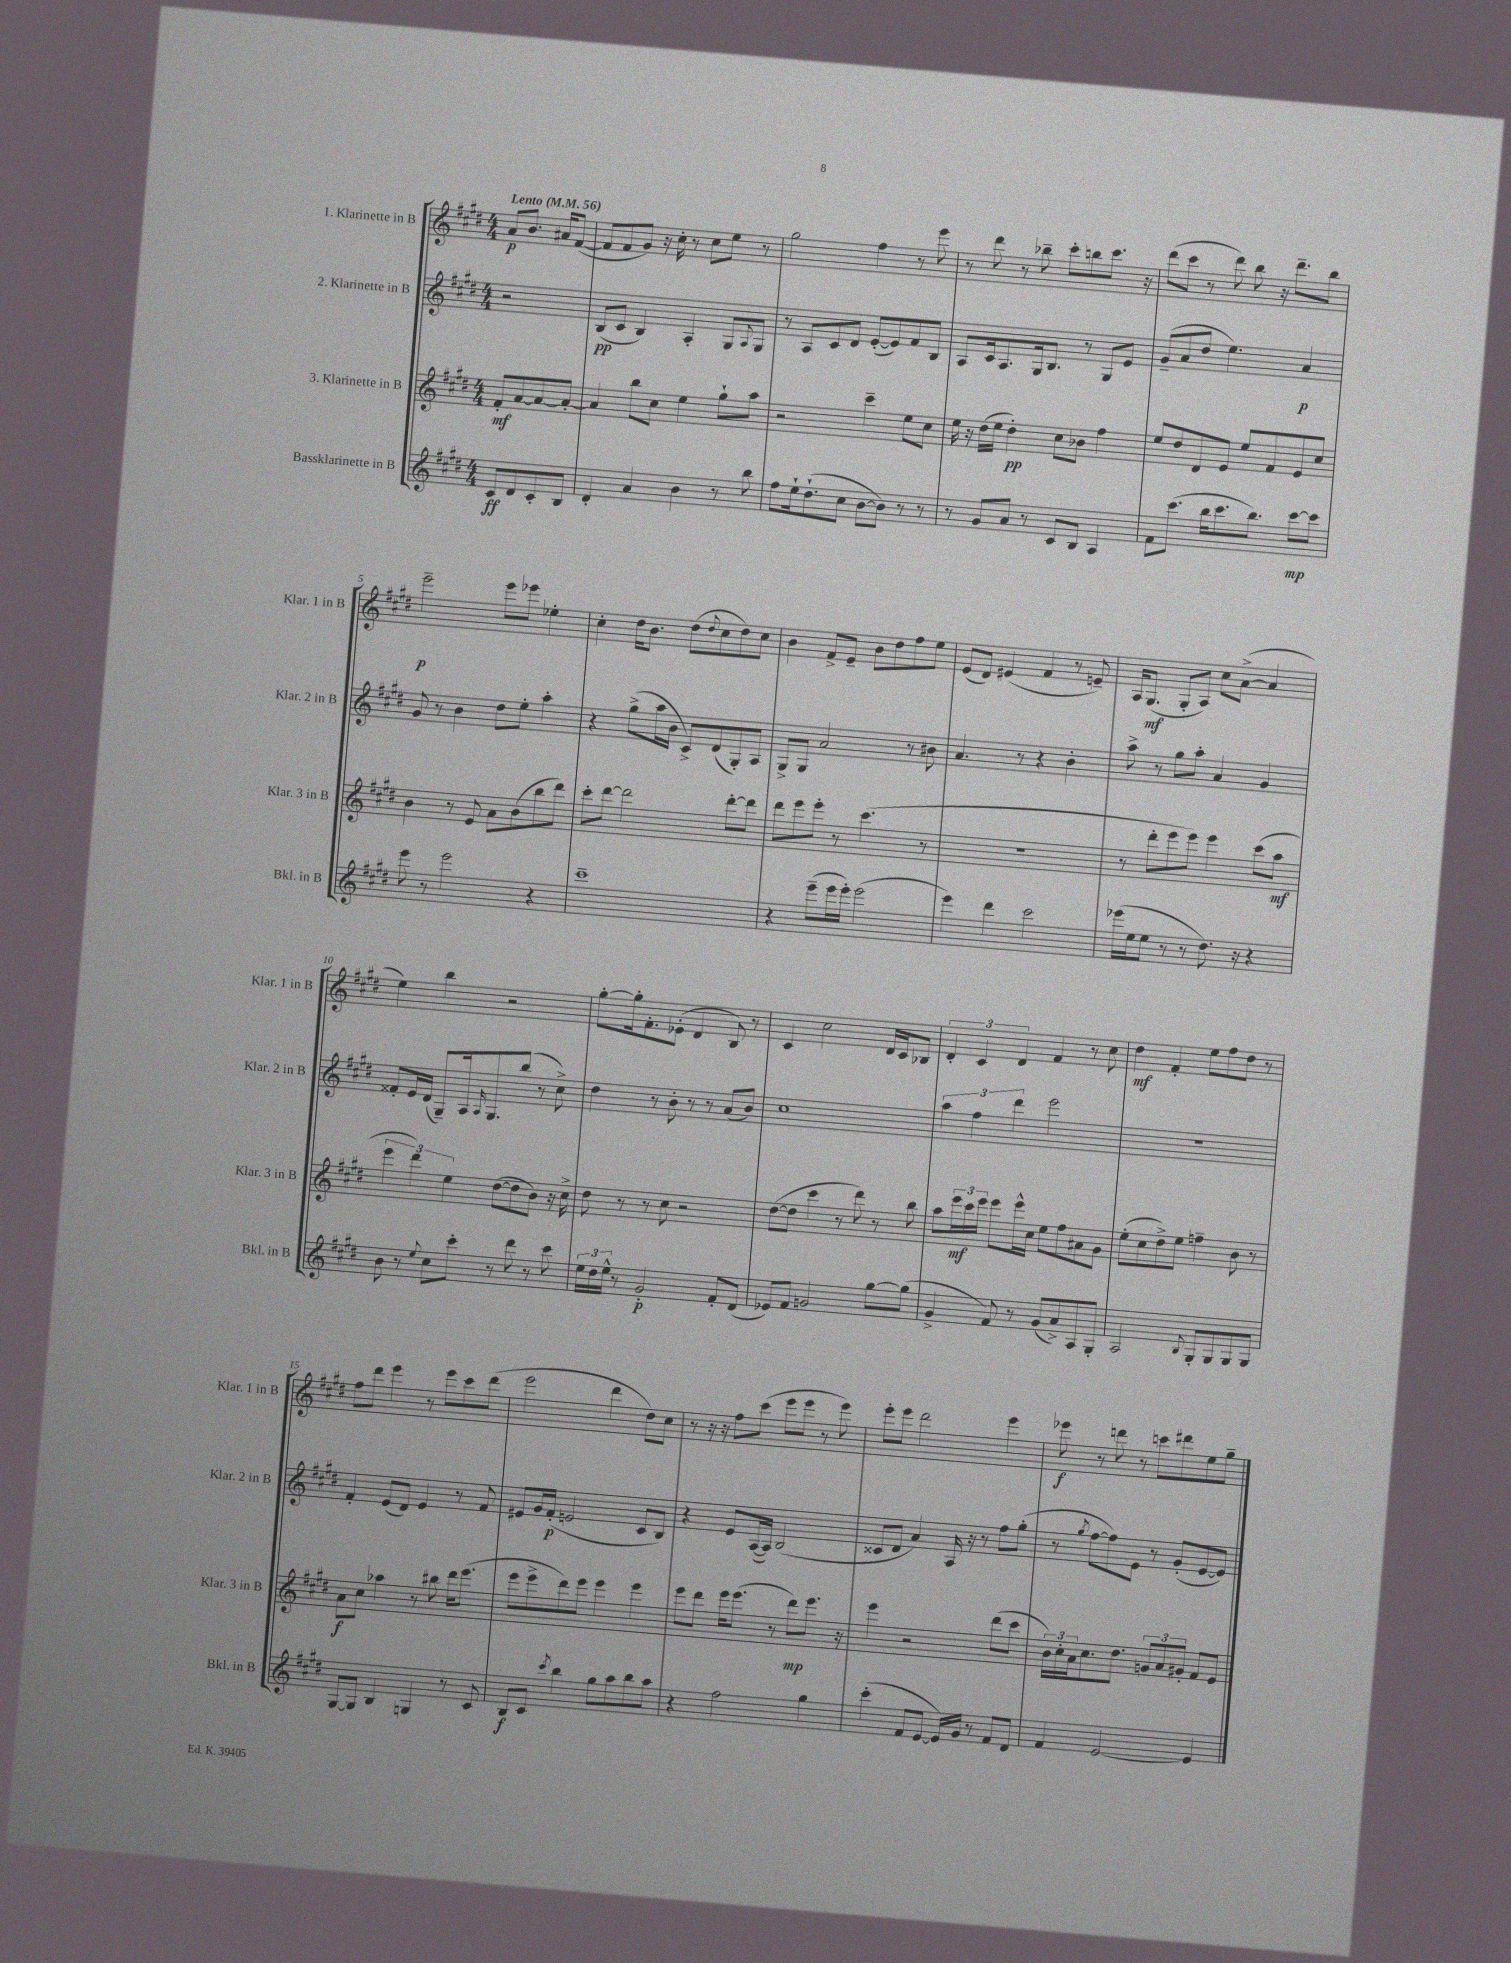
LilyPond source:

<<
\new StaffGroup <<
\new Staff = "s0" \with { instrumentName = "1. Klarinette in B" shortInstrumentName = "Klar. 1 in B" } {
    \clef treble \key e \major \numericTimeSignature \time 4/4 \partial 2 \tempo "Lento" 4 = 56
    a'8\p b'8. ais'16 fis'8~( |
    fis'8 fis'8 gis'8) r16 cis''16-. r8 cis''8 e''8 r8 |
    gis''2 fis''4 r8 e'''8 |
    r8 dis'''8 r8 bes''8-- cis'''8-. b''8 cis'''8. r16 |
    dis'''8( cis'''8 r8 dis'''8) b''8 r16 dis'''8.-- b''8 |
    e'''2--\p e'''8 ees'''8 ees''4-. |
    cis''4-. dis''16 b'8. dis''8( \appoggiatura { dis''8 } cis''8 dis''8) cis''8 |
    b'4 fis'8-> e'8-- b'8 dis''8 fis''8 e''8 |
    e'8( dis'8) eis'4( fis'4 r8 e'8--) |
    a16 gis8.\mf( gis8-. a8) cis''8 a'8~->( a'4 |
    e''4) b''4 r2 |
    gis''8~-. gis''16-. fis'8.-. ees'8-.( dis'4 b8) r8 |
    cis'4 cis''2 dis'16 cis'16 bes8 |
    \tuplet 3/2 { dis'4-. cis'4 dis'4 } fis'4 r8 cis''8 |
    dis''4\mf fis'4-. e''8 fis''8 dis''8 r8 |
    fis''8 dis'''8 e'''4 r8 e'''8 cis'''8 dis'''8( |
    e'''2 dis'''4 dis''8) cis''8 |
    r8 r16 r16 fis''8 cis'''8( e'''8 e'''8 r8 e'''8) |
    e'''8-. e'''8 dis'''2 e'''4 |
    ees'''8\f r8 d'''8 r8 c'''8 dis'''8 e''8 gis''8-- \bar "|." |
}
\new Staff = "s1" \with { instrumentName = "2. Klarinette in B" shortInstrumentName = "Klar. 2 in B" } {
    \clef treble \key e \major \numericTimeSignature \time 4/4 \partial 2
    r2 |
    b8\pp( cis'8 b4) a4-. gis8 \appoggiatura { a8 } gis8 |
    r8 a8 cis'8 dis'8 e'8~-.( e'8) fis'8 b8 |
    a8 cis'16 a8. gis16 b8. r8 gis8 e'8 |
    gis'8--( a'8 dis''8 e''4.) a'4\p |
    gis'8 r8 b'4 dis''8 e''8-. a''4-. |
    r4 gis''8->( a''16 b'16 cis'8->) dis'8( gis8-.) a8 |
    gis8-> gis8 a'2 r8 bis'8 |
    a'4. r8 r4 b'4-. |
    a''8-> r8 gis''8 a''8-. a'4 gis'4 |
    fisis'8-. e'16 dis'16( gis8--) a16 \grace { a16 } gis8. b''8( r8 cis''8->) |
    dis''4 r8 b'8-. r8 r8 a'8( b'8) |
    cis''1 |
    \tuplet 3/2 { a''4 fis''4 dis'''4 } e'''2 |
    R1 |
    fis'4-. e'8( dis'8) e'4 r8 fis'8 |
    eis'8 gis'16 fis'16-.\p( e'2 cis'8 b8) |
    r4 e'8 a16~( a16) b2( |
    cisis'8 dis'8 a'4) a16 r16 r8 fis''8 gis''8-.( |
    r8 \acciaccatura { gis''8 } fis''8~ fis''8) e'8 r8 gis'8-.( e'8~ e'8) \bar "|." |
}
\new Staff = "s2" \with { instrumentName = "3. Klarinette in B" shortInstrumentName = "Klar. 3 in B" } {
    \clef treble \key e \major \numericTimeSignature \time 4/4 \partial 2
    fis'8-.\mf a'8~ a'8~ a'8~-. |
    a'4 b''8 cis''8 e''4 gis''8-! a''8 |
    r2 cis'''4-- e''8 cis''8 |
    e''16 r16 dis''16( e''16 dis''4-.\pp) cis''8 bes'8 fis''4 |
    e''8 dis''8 dis'8 e'8 e''8 fis'8 e'8 cis''8 |
    b'4 r8 e'8 a'8 b'8( b''8 dis'''8) |
    cis'''8-. dis'''8~ dis'''2 dis'''8~-. dis'''8 |
    dis'''8 e'''8 e'''8-. r8 cis'''4.( r8 |
    R1 |
    r8 dis'''8-. e'''8 e'''8) e'''4 cis'''8( a''8\mf |
    \tuplet 3/2 { e'''4 dis'''4) e''4 } dis''8~( dis''8 b'8) r16 cis''16-> |
    dis''8 r8 r8 cis''8 r2 |
    dis''8~( dis''8 cis'''4 r8 dis'''8) r8 b''8 |
    a''8 \tuplet 3/2 { e'''16\mf cis'''16 e'''16 } e'''8 e'''16-^ cis''16 e''8 fis''8 ais'8 gis'8 |
    e''8-.( cis''8 dis''8->) e''8 f''4-- b'8 r8 |
    a'8\f cis''8 aes''4 r8 bis''8 dis'''16 e'''8.( |
    e'''8 e'''8-> dis'''8) e'''8 e'''4 e'''4 |
    e'''8 dis'''8 e'''16 e'''8.( r8 dis'''8\mp) e'''8. r16 |
    e'''4 r2 dis'''8( cis'''8 |
    \tuplet 3/2 { b'16) cis''16-. a'16 } cis''8. dis''8. \tuplet 3/2 { g'8 a'8 gis'8-. } fis'8 e'8 \bar "|." |
}
\new Staff = "s3" \with { instrumentName = "Bassklarinette in B" shortInstrumentName = "Bkl. in B" } {
    \clef treble \key e \major \numericTimeSignature \time 4/4 \partial 2
    cis'8\ff dis'8 cis'8-. b8 |
    dis'4-. a'4 b'4 r8 b''8 |
    fis''8 e''16-! dis''8.-!( cis''8 b'8~ b'8) r8 r8 |
    r8 gis'8 a'8 r8 cis'8 b8 a4 |
    fis'8 cis'''8.( b''16 cis'''8. b''8.) cis'''8~\mp cis'''8 |
    e'''8 r8 e'''2 r4 |
    cis'''1-- |
    r4 e'''8--( e'''16 e'''16-.) e'''2( |
    e'''4) dis'''4 cis'''2 |
    ees'''16( e''16 e''8 r8 r8 dis''8.) r16 r4 |
    b'8 r8 \appoggiatura { e''8 } cis''8 cis'''8-. r8 dis'''8 r8 cis'''8 |
    \tuplet 3/2 { e''16 dis''16 e''16-^ } r8 gis'2-.\p fis'8-. dis'8( |
    ees'8) fis'8 g'2 gis''8~ gis''8( |
    gis'4-> fis'8) r8 gis'8( a'8->) a8 gis8-. |
    a2 \appoggiatura { b8 } gis8-. gis8 gis8 gis8 |
    gis8~ gis8 b4 g4 r8 cis'8 |
    b8\f cis'8 \acciaccatura { cis'''8 } b''4 gis''8 a''8 b''8 a''8 |
    r4 fis''2 gis''4 |
    cis'''4-.( fis'8 e'8~ e'16) gis'16 r8 fis'8 dis'8 |
    fis'4 e'2~ e'4 \bar "|." |
}
>>
>>
